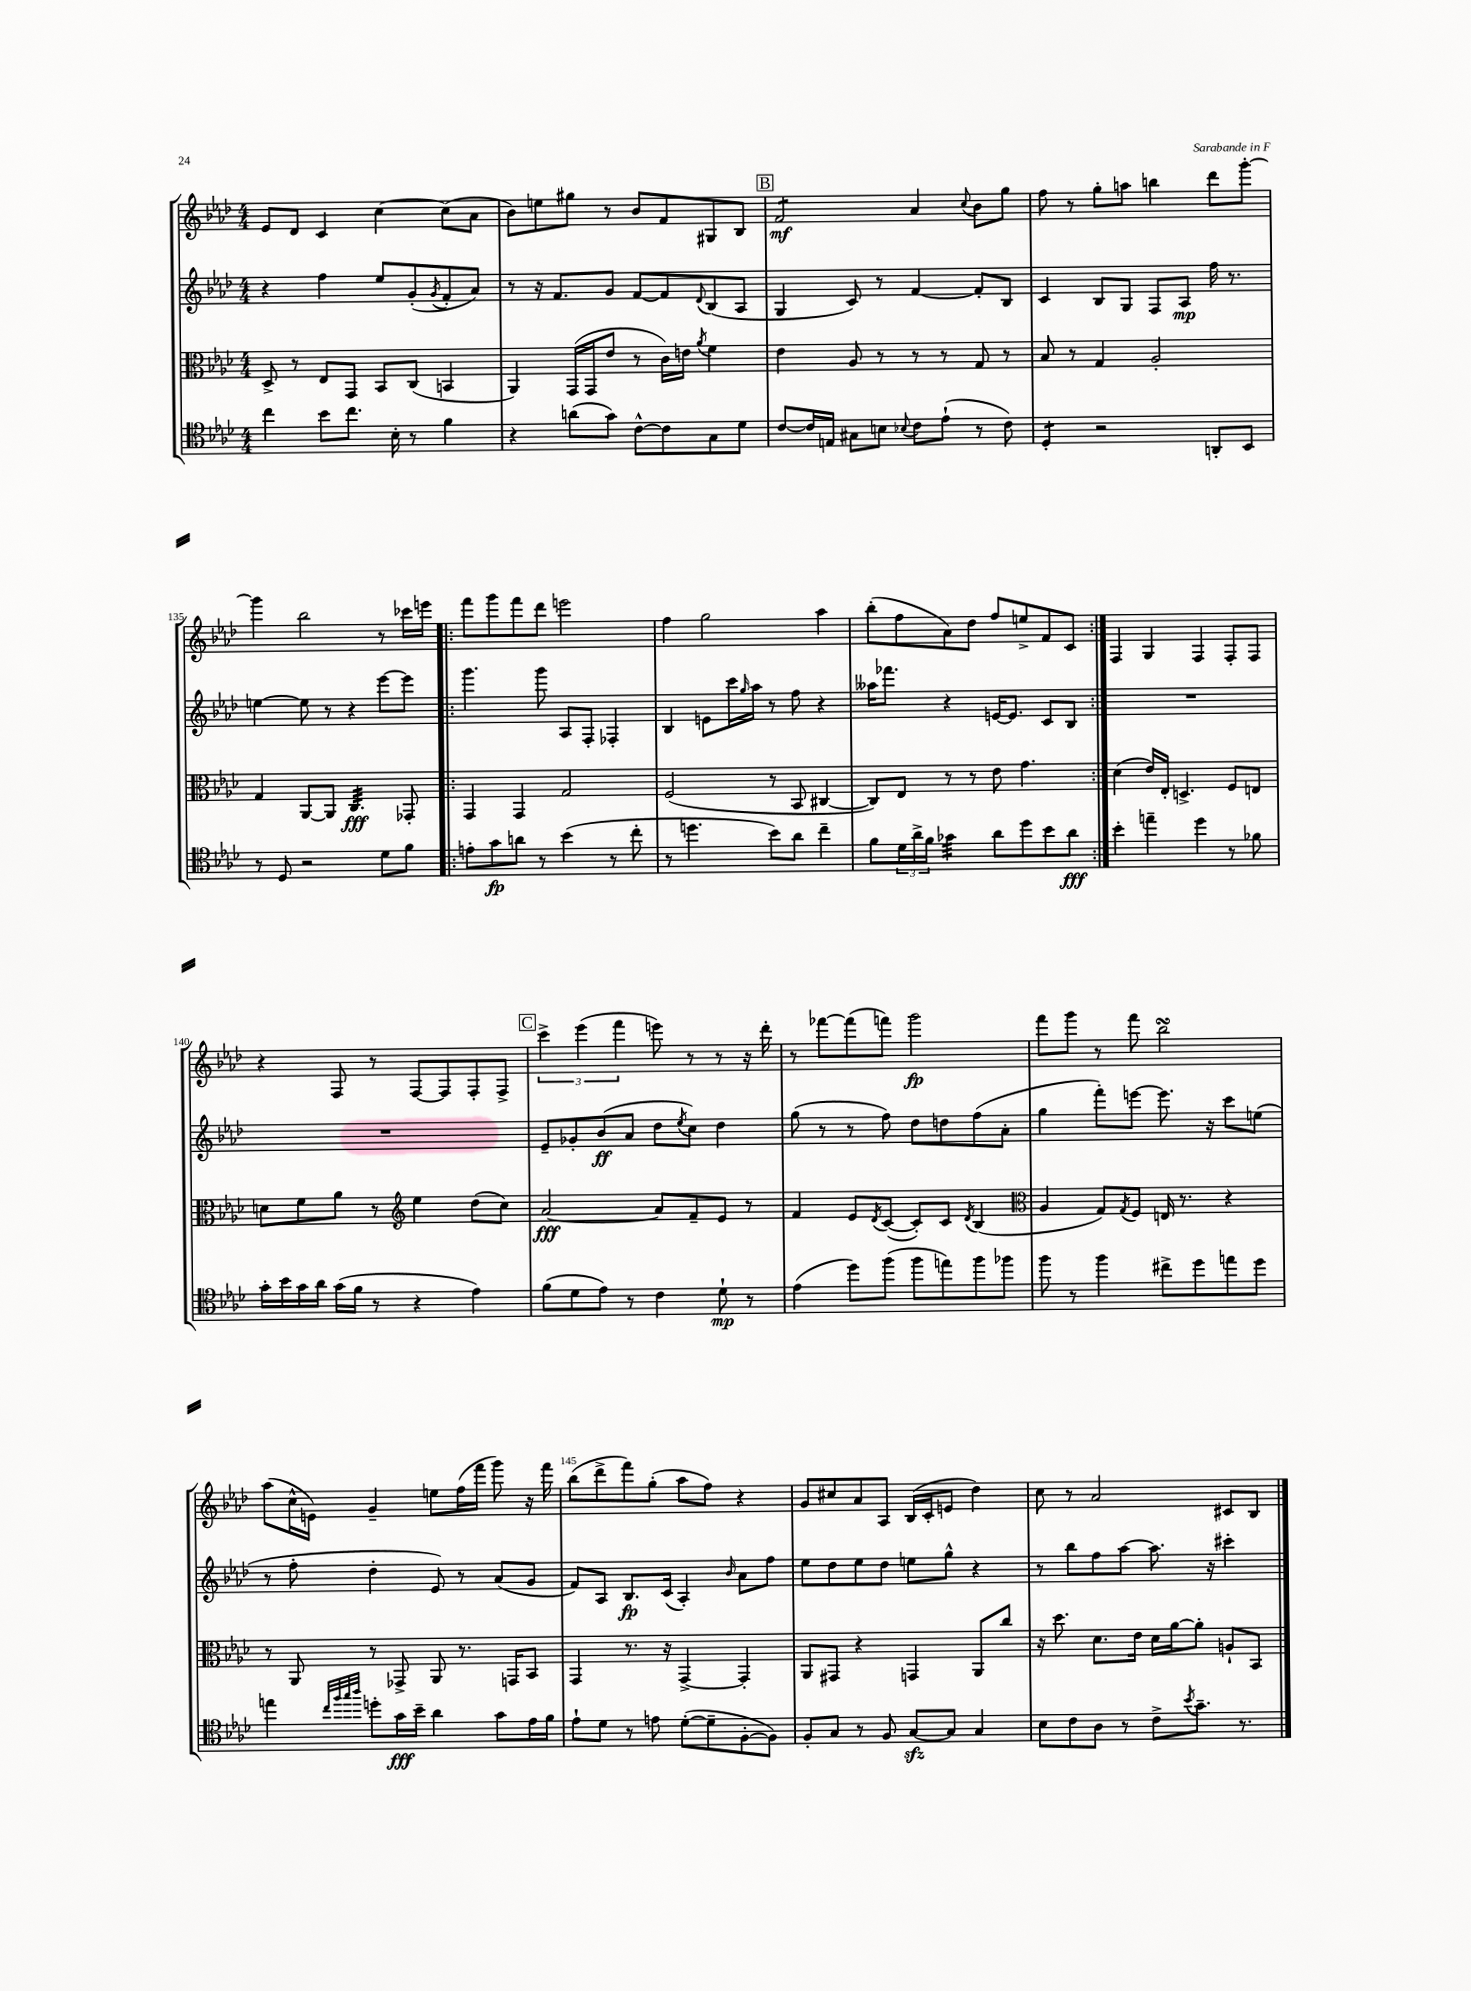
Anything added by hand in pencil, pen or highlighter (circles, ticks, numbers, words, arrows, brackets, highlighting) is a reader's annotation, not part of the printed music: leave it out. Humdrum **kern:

**kern	**kern	**kern	**kern
*staff4	*staff3	*staff2	*staff1
*clefC4	*clefC3	*clefG2	*clefG2
*k[b-e-a-d-]	*k[b-e-a-d-]	*k[b-e-a-d-]	*k[b-e-a-d-]
*M4/4	*M4/4	*M4/4	*M4/4
4cc	8D-^	4r	8e-
.	8r	.	8d-
8b-	8E-	4ff	4c
8.cc	8GG	.	.
.	8BB-	8ee-	[4cc
16B-'	.	.	.
8r	(8C	(8g'	.
.	.	8qg	.
4f	4BB	8f'	(8cc]
.	.	8a-)	8a-
=	=	=	=
4r	4AA-)	8r	8b-)
.	.	16r	8ee
.	.	8.f	.
(8a	(16GG	.	8gg#
.	16GG	.	.
8g)	8e-	8g	8r
[8c^^	8r	[8f	8b-
8c]	16c)	8f]	8f
.	16e	.	.
.	8qa-	8qqd-	.
8G	4f	(8B-	8G#
8d-	.	8A-	8B-
=	=	=	=
[8c	4e-	4G	2f
16c]	.	.	.
16E	.	.	.
8G#	8A-	8c)	.
8B	8r	8r	.
8qqB-	.	.	.
8c	8r	[4f	4a-
(8e-`	8r	.	.
.	.	.	8qqcc
8r	8G	8f']	8b-
8c)	8r	8B-	8gg
=	=	=	=
4D-'	8B-	4c	8ff
.	8r	.	8r
2r	4G	8B-	8gg'
.	.	8G	8aa
.	2A-'	8F	4bb
.	.	8A-	.
8AA'	.	16ff	8ddd-
.	.	8.r	.
8BB-	.	.	[8ggg'
=	=	=	=
8r	4G	[4ee	4ggg]
8D-	.	.	.
2r	[8AA-	8ee]	2bb-
.	8AA-]	8r	.
.	4.C	4r	.
8d-	.	[8eee-	8r
8f	8GG-'	8eee-]	16ccc-
.	.	.	16eee
=!|:	=!|:	=!|:	=!|:
8e'	4GG	4.ggg	8fff
8g	.	.	8ggg
8a	4GG	.	8fff
8r	.	8ggg	8ddd-
(4b-	2G	8A-	2eee
.	.	8F'	.
8r	.	4F-'	.
8cc'	.	.	.
=	=	=	=
8r	(2F	4B-	4ff
4.dd	.	.	.
.	.	8e	2gg
.	.	16ccc	.
.	.	16qqgg	.
.	.	16aa-	.
8b-)	8r	8r	.
8a-	8BB-	8ff	.
4cc~	[4C#	4r	4aa-
=	=	=	=
8f	8C#])	16aa--	(8bb-'
.	.	8.fff-	.
24d-	8E-	.	8ff
24a-^	.	.	.
24f	.	.	.
4g-	8r	4r	8a-)
.	8r	.	8dd-
8a-	8e-	[16e	8ff
.	.	8.e]	.
8dd-	4.g	.	8ee^
8b-	.	8c	8f
8a-	.	8B-	8c
=:|!	=:|!	=:|!	=:|!
4b-'	(4d-	1r	4F
4ee~	16e-)	.	4G
.	16E-'	.	.
.	4.D^	.	.
4dd-	.	.	4F
8r	8F	.	8F'
8f-	8E	.	8F
=	=	=	=
16g'	8d	1r	4r
16b-	.	.	.
16g	8f	.	.
16a-	.	.	.
(16g	8a-	.	8F
16f	.	.	.
8r	8r	.	8r
*	*clefG2	*	*
4r	4ee-	.	[8F
.	.	.	8F]
4e-)	(8dd-	.	8F'
.	8cc)	.	8F^
=	=	=	=
(8f	[2a-	8e-~	6ccc^
8d-	.	8g-'	.
.	.	.	(6eee-
8e-)	.	(8b-	.
.	.	.	6fff
8r	.	8a-	.
4c	8a-]	8dd-	8eee)
.	.	8qee-	.
.	8f~	8cc)	8r
8d-`	8e-	4dd-	8r
8r	8r	.	16r
.	.	.	16ddd-'
=	=	=	=
(4e-	4f	(8gg	8r
.	.	8r	[8fff-
8dd-)	8e-	8r	(8fff-]
.	8qd-	.	.
(8ff	([8c	8ff)	8fff)
8ff	8c'])	8dd-	2ggg
8ee)	8c	8dd	.
.	8qd-	.	.
8ff	(4B-	(8ff	.
8ff-	.	8a-'	.
=	=	=	=
*	*clefC3	*	*
8ff	4A-	4gg	8fff
8r	.	.	8ggg
4ff	8G)	8fff')	8r
.	8qG	.	.
.	8F	[8eee	8fff
8cc#^	16E	8.eee]	2bb-
.	8.r	.	.
8dd-	.	.	.
.	.	16r	.
8ee	4r	8ccc	.
8dd-	.	(8ee	.
=	=	=	=
4ee	8r	8r	(8aa-
.	8AA-	8ff'	16cc^^
.	.	.	16e)
32qqcc	.	.	.
32qqff	.	.	.
32qqgg	.	.	.
32qqaa-	.	.	.
8dd'	8r	4dd-'	4g~
16g	8GG-^	.	.
16b-~	.	.	.
4a-	8AA-	8e-)	8ee
.	8.r	8r	(16ff
.	.	.	16fff
8g	.	(8a-	8ggg)
.	16GG	.	.
16e-	8BB-	8g	16r
16f	.	.	16fff
=	=	=	=
8e-`	4GG	8f)	(8bb-
8d-	.	8A-	8ddd-^
8r	8.r	8.B-	8fff)
8e	.	.	(8gg'
.	16r	(16c	.
([8d-'	[4GG^	4A-')	8aa-
8d-~]	.	.	8ff)
.	.	16qqb-	.
[8F'	4GG']	8a-	4r
8F])	.	8ff	.
=	=	=	=
8F'	8AA-	8ee-	8g
8G	8GG#	8dd-	8cc#
8r	4r	8ee-	8a-
8F	.	8dd-	8A-
[8G	4GG	8ee	(16B-
.	.	.	16c'
8G]	.	8gg^^	8e
4G	8AA-	4r	4dd-)
.	8cc	.	.
=	=	=	=
8B-	16r	8r	8cc
.	8.dd-	.	.
8c	.	8bb-	8r
8A-	8.d-	8ff	2a-
8r	.	[8aa-	.
.	16e-	.	.
8c^	16d-	8.aa-]	.
.	[16a-	.	.
8qb-	.	.	.
8.g~	8a-']	.	.
.	.	16r	.
.	8A`	4ccc#'	8c#
8.r	.	.	.
.	8BB-	.	8B-
==	==	==	==
*-	*-	*-	*-
